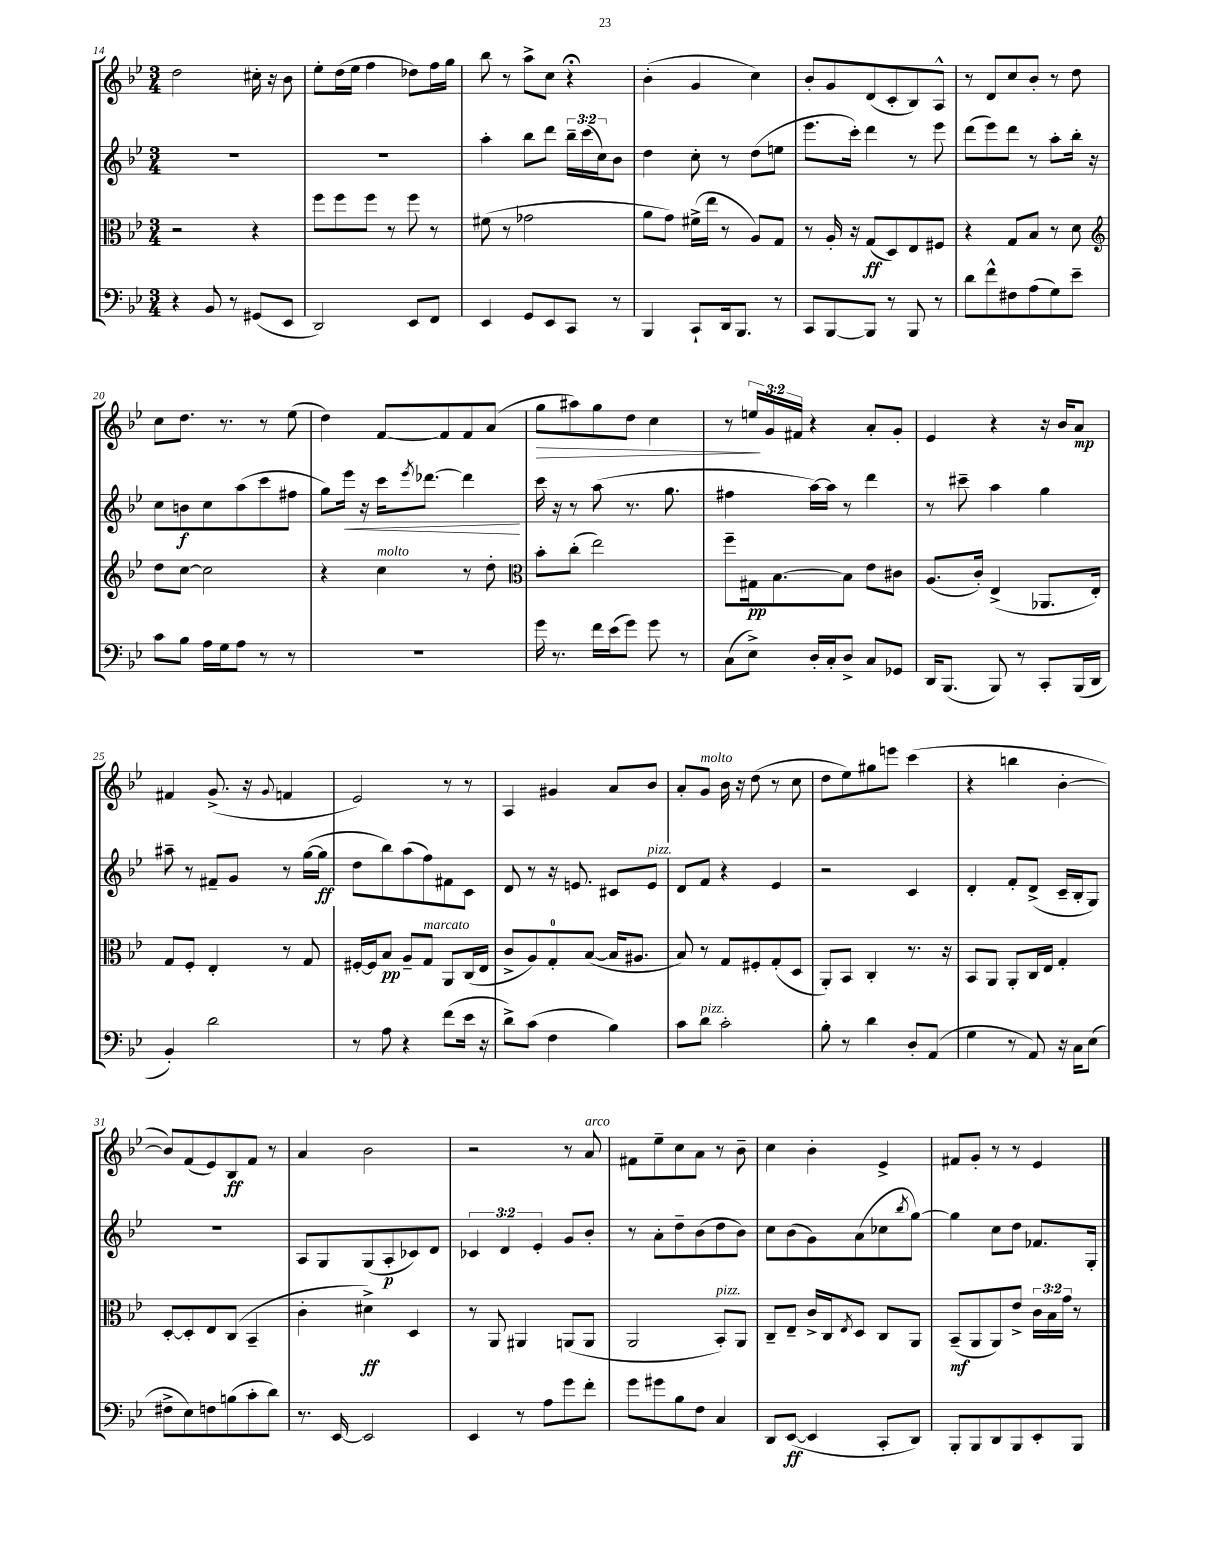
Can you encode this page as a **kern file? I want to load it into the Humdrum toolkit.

**kern	**dynam	**kern	**dynam	**kern	**dynam	**kern	**dynam
*part4	*part4	*part3	*part3	*part2	*part2	*part1	*part1
*staff4	*staff4	*staff3	*staff3	*staff2	*staff2	*staff1	*staff1
*clefF4	*	*clefC3	*	*clefG2	*	*clefG2	*
*k[b-e-]	*	*k[b-e-]	*	*k[b-e-]	*	*k[b-e-]	*
*M3/4	*	*M3/4	*	*M3/4	*	*M3/4	*
=14	=14	=14	=14	=14	=14	=14	=14
4r	.	2r	.	2.r	.	2dd\	.
8BB-/	.	.	.	.	.	.	.
8r	.	.	.	.	.	.	.
(8GG#X/L	.	4r	.	.	.	16cc#X'\	.
.	.	.	.	.	.	16r	.
8EE-/J	.	.	.	.	.	8b-\	.
=15	=15	=15	=15	=15	=15	=15	=15
2DD/)	.	8ff\L	.	2.r	.	8ee-'\L	.
.	.	8ff\	.	.	.	(16dd\L	.
.	.	.	.	.	.	16ee-\JJ	.
.	.	8ff\J	.	.	.	4ff\	.
.	.	8r	.	.	.	.	.
8EE-/L	.	8ff\	.	.	.	8dd-X\L)	.
8FF/J	.	8r	.	.	.	16ff\L	.
.	.	.	.	.	.	16gg\JJ	.
=16	=16	=16	=16	=16	=16	=16	=16
4EE-/	.	(8f#X\	.	4aa'\	.	8bb-\	.
.	.	8r	.	.	.	8r	.
8GG/L	.	2g-X\	.	8bb-\L	.	8aa^\L	.
8EE-/	.	.	.	8ddd\J	.	8cc\J	.
8CC/J	.	.	.	24bb-~\LL	.	4r;<	.
.	.	.	.	(24ccc\	.	.	.
.	.	.	.	24cc\J)	.	.	.
8r	.	.	.	8b-\J	.	.	.
=17	=17	=17	=17	=17	=17	=17	=17
4BBB-/	.	8a\L	.	4dd\	.	(4b-'\	.
.	.	8g\J)	.	.	.	.	.
8CC`/L	.	(16f#X^\LL	.	8cc'\	.	4g/	.
.	.	16ee-\JJ	.	.	.	.	.
16DD/k	.	8r	.	8r	.	.	.
8.BBB-/J	.	.	.	.	.	.	.
.	.	8A/L)	.	(8dd\L	.	4cc\)	.
8r	.	8G/J	.	8een\J	.	.	.
=18	=18	=18	=18	=18	=18	=18	=18
8CC/L	.	8r	.	8.eee-\L	.	8b-'/L	.
[8BBB-/	.	16A'/	.	.	.	8g/	.
.	.	16r	.	16ccc'\Jk)	.	.	.
8BBB-/J]	.	(8G/L	ff	4ddd\	.	(8d/	.
8r	.	8D/)	.	.	.	8c'/	.
8BBB-/	.	8E-/	.	8r	.	8B-/)	.
8r	.	8F#X/J	.	8eee-\	.	8A^^/J	.
=19	=19	=19	=19	=19	=19	=19	=19
8d\L	.	4r	.	(8ddd\L	.	8r	.
8f^^\	.	.	.	8eee-\)	.	8d/L	.
8F#X\	.	8G/L	.	8ddd\J	.	8cc/	.
(8A\	.	8B-/J	.	8r	.	8b-'/J	.
8G\)	.	8r	.	8aa'\L	.	8r	.
8e-~\J	.	8d\	.	16bb-'\Jk	.	8dd\	.
.	.	.	.	16r	.	.	.
!!LO:LB:g=z
=20	=20	=20	=20	=20	=20	=20	=20
*	*	*clefG2	*	*	*	*	*
8c\L	.	8dd\L	.	8cc\L	.	8cc\L	.
8B-\J	.	[8cc\J	.	8bn\	f	8.dd\J	.
16A\LL	.	2cc\]	.	8cc\	.	.	.
16G\J	.	.	.	.	.	8.r	.
8A\J	.	.	.	(8aa\	.	.	.
8r	.	.	.	8ccc\	.	8r	.
8r	.	.	.	8ff#X\J	.	(8ee-\	.
=21	=21	=21	=21	=21	=21	=21	=21
2.r	.	4r	.	8gg\L)	.	4dd\)	.
!	!	!	!	!	!LO:HP:b	!	!
.	.	.	.	16eee-\Jk	<	.	.
.	.	.	.	16r	.	.	.
!	!	!LO:TX:a:i:t=molto	!	!	!	!	!
.	.	4cc\	.	16ccc\KL	.	[8f/L	.
.	.	.	.	8qeee-/	.	.	.
.	.	.	.	[8.ddd-X\J	.	.	.
.	.	.	.	.	.	8f/]	.
.	.	8r	.	4ddd-\]	.	8f/	.
.	.	8dd'\	.	.	.	(8a/J	.
.	.	.	.	.	[	.	.
=22	=22	=22	=22	=22	=22	=22	=22
*	*	*clefC3	*	*	*	*	*
!	!	!	!	!	!	!	!LO:HP:b
16g\	.	8b-'\L	.	16ccc\	.	8gg\L	>
8.r	.	.	.	16r	.	.	.
.	.	(8cc'\J	.	8r	.	8aa#X\)	.
16f\LL	.	2ee-\)	.	(8aa\	.	8gg\	.
(16e-\J	.	.	.	.	.	.	.
8g\J)	.	.	.	8.r	.	8dd\J	.
8g\	.	.	.	.	.	4cc\	.
.	.	.	.	8.gg\	.	.	.
8r	.	.	.	.	.	.	.
=23	=23	=23	=23	=23	=23	=23	=23
(8C\L	.	8ff~\L	.	4ff#X\	.	8r	.
8E-^\J)	.	16G#X\k	pp	.	.	24een/LL	.
.	.	.	.	.	.	24g/	]
.	.	[8.B-\	.	.	.	.	.
.	.	.	.	.	.	24f#X/JJ	.
16D'/LL	.	.	.	[16aa\LL)	.	4r	.
16C'/J	.	.	.	16aa\JJ]	.	.	.
8D^/J	.	8B-\J]	.	8r	.	.	.
8C/L	.	8e-\L	.	4ddd\	.	8a'/L	.
8GG-X/J	.	8c#X\J	.	.	.	8g'/J	.
=24	=24	=24	=24	=24	=24	=24	=24
16DD/KL	.	(8.A/L	.	8r	.	4e-/	.
(8.BBB-/J	.	.	.	.	.	.	.
.	.	.	.	8ccc#X~\	.	.	.
.	.	16c'/Jk)	.	.	.	.	.
8BBB-/)	.	(4E-^/	.	4aa\	.	4r	.
8r	.	.	.	.	.	.	.
8CC'/L	.	8.AA-X/L	.	4gg\	.	16r	.
.	.	.	.	.	.	16b-/KL	.
(16BBB-/L	.	.	.	.	.	8a/J	mp
16DD/JJ	.	16E-'/Jk)	.	.	.	.	.
!!LO:LB:g=z
=25	=25	=25	=25	=25	=25	=25	=25
4BB-'/)	.	8G/L	.	8aa#X~\	.	4f#X/	.
.	.	8F'/J	.	8r	.	.	.
2d\	.	4E-'/	.	8f#X~/L	.	(8.g^/	.
.	.	.	.	8g/J	.	.	.
.	.	.	.	.	.	16r	.
.	.	.	.	.	.	8qqg/	.
.	.	8r	.	8r	.	4fn/	.
.	.	8G/	.	([16gg\LL	.	.	.
.	.	.	.	16gg\JJ]	ff	.	.
=26	=26	=26	=26	=26	=26	=26	=26
8r	.	[16F#X'/LL	.	8dd\L	.	2e-/)	.
.	.	16F#/J]	.	.	.	.	.
8A\	.	8B-/J	pp	8bb-\)	.	.	.
4r	.	8A~/L	.	(8aa\	.	.	.
!	!	!LO:TX:a:i:t=marcato	!	!	!	!	!
.	.	8G/J	.	8ff\)	.	.	.
(8f\L	.	8AA/L	.	8f#X\	.	8r	.
16e-\Jk	.	(16C/L	.	8c\J	.	8r	.
16r	.	16E-/JJ	.	.	.	.	.
=27	=27	=27	=27	=27	=27	=27	=27
8d^\L)	.	8c^/L	.	8d/	.	4A/	.
(8c\J	.	8A/)	.	8r	.	.	.
4F\	.	8G'/	.	16r	.	4g#X/	.
.	.	.	.	8.en/	.	.	.
.	.	([8B-/J	.	.	.	.	.
4B-\)	.	16B-/KL]	.	8c#X/L	.	8a/L	.
.	.	8.A#X/J	.	.	.	.	.
!	!	!	!	!LO:TX:a:i:t=pizz.	!	!	!
.	.	.	.	8e/J	.	8b-/J	.
=28	=28	=28	=28	=28	=28	=28	=28
8c\L	.	8B-/)	.	8d/L	.	8a'/L	.
!	!	!	!	!	!	!LO:TX:a:i:t=molto	!
!LO:TX:a:i:t=pizz.	!	!	!	!	!	!	!
8d\J	.	8r	.	8f/J	.	8g/J	.
2c'\	.	8G/L	.	4r	.	16b-\	.
.	.	.	.	.	.	16r	.
.	.	8F#X'/	.	.	.	(8dd\	.
.	.	(8G'/	.	4e-/	.	8r	.
.	.	8D/J	.	.	.	8cc\	.
=29	=29	=29	=29	=29	=29	=29	=29
8B-'\	.	8AA'/L)	.	2r	.	8dd\L	.
8r	.	8BB-/J	.	.	.	8ee-\)	.
4d\	.	4C'/	.	.	.	8gg#X\	.
.	.	.	.	.	.	8eeen\J	.
8D'/L	.	8.r	.	4c/	.	(4ccc\	.
(8AA/J	.	.	.	.	.	.	.
.	.	16r	.	.	.	.	.
=30	=30	=30	=30	=30	=30	=30	=30
4G\	.	8BB-/L	.	4d'/	.	4r	.
.	.	8AA/J	.	.	.	.	.
8r	.	8AA'/L	.	8f'/L	.	4bbn\	.
8AA/)	.	16C/L	.	(8d^/J	.	.	.
.	.	16E-/JJ	.	.	.	.	.
16r	.	4G'/	.	16c~/LL	.	[4b-'\	.
16C\KL	.	.	.	16B-'/J	.	.	.
(8E-\J	.	.	.	8G/J)	.	.	.
!!LO:LB:g=z
=31	=31	=31	=31	=31	=31	=31	=31
8F#X^\L	.	[8D'/L	.	2.r	.	8b-/L])	.
8E-\)	.	8D'/]	.	.	.	(8f/	.
8Fn\	.	8E-/	.	.	.	8e-/)	.
(8Bn\	.	(8C/J	.	.	.	8B-/	ff
8c'\	.	4BB-~/	.	.	.	8f/J	.
8d\J)	.	.	.	.	.	8r	.
=32	=32	=32	=32	=32	=32	=32	=32
8.r	.	4c'\	.	8A/L	.	4a/	.
.	.	.	.	8G/	.	.	.
[16EE-/	.	.	.	.	.	.	.
2EE-/]	.	4d#X^\)	ff	(8G/	.	2b-\	.
.	.	.	.	8A'/	p	.	.
.	.	4D/	.	8c-X/)	.	.	.
.	.	.	.	8d/J	.	.	.
=33	=33	=33	=33	=33	=33	=33	=33
4EE-/	.	8r	.	6c-X/	.	2r	.
.	.	8AA/	.	.	.	.	.
.	.	.	.	6d/	.	.	.
8r	.	4AA#X/	.	.	.	.	.
.	.	.	.	6e-'/	.	.	.
8A\L	.	.	.	.	.	.	.
8g\	.	(8AAn/L	.	8g/L	.	8r	.
!	!	!	!	!	!	!LO:TX:a:i:t=arco	!
8f'\J	.	8AA/J	.	8b-'/J	.	8a/	.
=34	=34	=34	=34	=34	=34	=34	=34
8g\L	.	2AA/	.	8r	.	8f#X\L	.
8g#X\	.	.	.	8a'\L	.	8ee-~\	.
8B-\	.	.	.	8dd~\	.	8cc\	.
8F\J	.	.	.	(8b-\	.	8a\J	.
!	!	!LO:TX:a:i:t=pizz.	!	!	!	!	!
4C/	.	8BB-'/L)	.	8dd\	.	8r	.
.	.	8AA/J	.	8b-\J)	.	8b-~\	.
=35	=35	=35	=35	=35	=35	=35	=35
8DD/L	.	8C~/L	.	8cc\L	.	4cc\	.
([8EE-/J	ff	8E-~/J	.	(8b-\	.	.	.
4EE-/]	.	16c^/LL	.	8g\)	.	4b-'\	.
.	.	16C/J	.	.	.	.	.
.	.	8qE-/	.	.	.	.	.
.	.	8D/J	.	(8a\	.	.	.
8CC'/L	.	8C/L	.	8cc-X\	.	4e-^/	.
.	.	.	.	8qbb-/	.	.	.
8DD/J)	.	8AA/J	.	[8gg\J)	.	.	.
=36	=36	=36	=36	=36	=36	=36	=36
8BBB-'/L	.	(8BB-~/L	mf	4gg\]	.	8f#X/L	.
8BBB-/	.	8AA/	.	.	.	8g'/J	.
8DD/	.	8AA/)	.	8cc\L	.	8r	.
8BBB-/	.	8e-^/J	.	8dd\J	.	8r	.
8EE-'/	.	24c\LL	.	8.f-X/L	.	4e-/	.
.	.	24B-\	.	.	.	.	.
.	.	24g\JJ	.	.	.	.	.
8BBB-/J	.	8r	.	.	.	.	.
.	.	.	.	16G'/Jk	.	.	.
==	==	==	==	==	==	==	==
*-	*-	*-	*-	*-	*-	*-	*-
